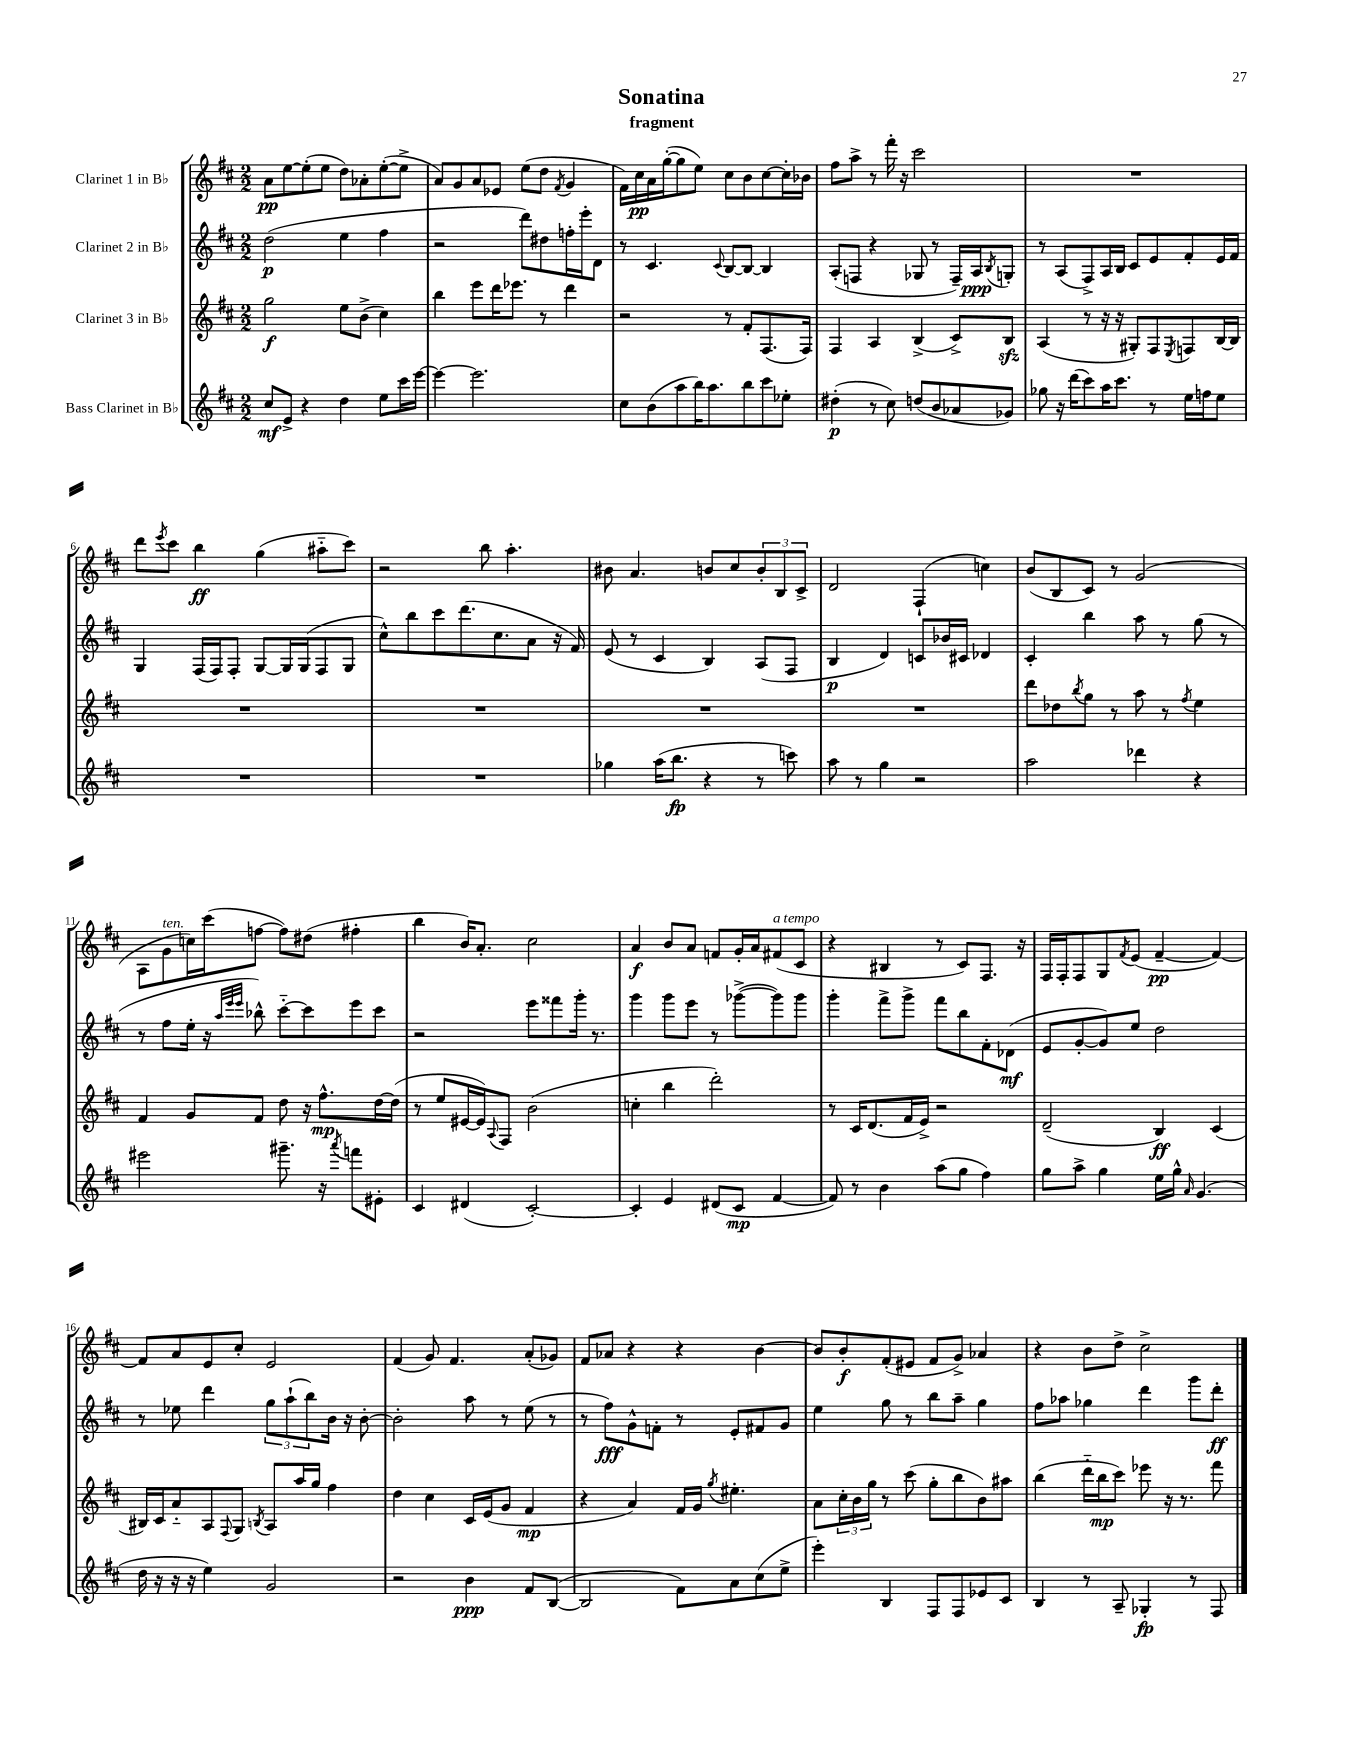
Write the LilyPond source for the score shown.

\header { title = "Sonatina" subtitle = "fragment" }
<<
\new StaffGroup <<
\new Staff = "s0" \with { instrumentName = "Clarinet 1 in Bb" } {
    \clef treble \key d \major \numericTimeSignature \time 2/2
    a'8\pp e''8~ e''8-.( e''8 d''8) aes'8-. e''8~-.( e''8-> |
    a'8) g'8 a'8 ees'8 e''8( d''8 \acciaccatura { fis'8 } g'4 |
    fis'16) cis''16\pp a'16 g''16~-.( g''8 e''8) cis''8 b'8 cis''8~ cis''16-. bes'16 |
    fis''8 a''8-> r8 fis'''16-. r16 cis'''2 |
    R1 |
    d'''8 \acciaccatura { e'''8 } cis'''8 b''4\ff g''4( ais''8-_ cis'''8) |
    r2 b''8 a''4.-. |
    bis'8 a'4. b'8 cis''8 \tuplet 3/2 { b'8-. b8 cis'8-> } |
    d'2 fis4-!( c''4) |
    b'8( b8 cis'8) r8 g'2( |
    a8 g'8^\markup { \italic "ten." } c''16) cis'''16( f''8~ f''8) dis''8( fis''4-. |
    b''4 b'16) a'8.-. cis''2 |
    a'4\f b'8 a'8 f'8 g'16-. a'16 fis'8^\markup { \italic "a tempo" }( cis'8 |
    r4 bis4 r8 cis'8) fis8. r16 |
    fis16 fis16-. fis8 g8 \acciaccatura { fis'8 } e'8( fis'4~--\pp fis'4~) |
    fis'8 a'8 e'8 cis''8-. e'2 |
    fis'4( g'8) fis'4. a'8-.( ges'8) |
    fis'8 aes'8 r4 r4 b'4~ |
    b'8 b'8-.\f fis'8-.( eis'8 fis'8 g'8->) aes'4 |
    r4 b'8 d''8-> cis''2-> \bar "|." |
}
\new Staff = "s1" \with { instrumentName = "Clarinet 2 in Bb" } {
    \clef treble \key d \major \numericTimeSignature \time 2/2
    d''2\p( e''4 fis''4 |
    r2 d'''8) dis''8 f''16-. e'''16-. d'8 |
    r8 cis'4. \appoggiatura { cis'8 } b8~ b8~ b4 |
    a8-.( f8 r4 ges8 r8 f16--) a16\ppp \acciaccatura { b8 } g8-. |
    r8 a8( fis8->) a16 b16 cis'8 e'8 fis'8-. e'16 fis'16 |
    g4 fis16( fis16) fis8-. g8~ g16 g16( fis8 g8 |
    cis''8-^) b''8 cis'''8 d'''8.( cis''8. a'8 r16 fis'16) |
    e'8( r8 cis'4 b4) a8( fis8 |
    b4\p d'4) c'8 bes'16 cis'16 des'4 |
    cis'4-. b''4 a''8 r8 g''8( r8 |
    r8 fis''8 e''16-. r16 \grace { a''32 e'''32 e'''32 } bes''8-^) cis'''8~-_ cis'''8 e'''8 cis'''8 |
    r2 e'''8 fisis'''8 g'''16-. r8. |
    g'''4 g'''8 e'''8 r8 ges'''8~->( ges'''8) ges'''8 |
    g'''4-. fis'''8-> g'''8-> fis'''8 b''8 fis'8-. des'8\mf( |
    e'8 g'8~-. g'8) e''8 d''2 |
    r8 ees''8 d'''4 \tuplet 3/2 { g''8 a''8-!( b''8) } b'16 r16 b'8~-. |
    b'2-. a''8 r8 e''8( r8 |
    r8 fis''8\fff) g'8-^ f'8-. r8 e'8-. fis'8 g'8 |
    e''4 g''8 r8 b''8 a''8-- g''4 |
    fis''8 aes''8 ges''4 d'''4 g'''8 d'''8-.\ff \bar "|." |
}
\new Staff = "s2" \with { instrumentName = "Clarinet 3 in Bb" } {
    \clef treble \key d \major \numericTimeSignature \time 2/2
    g''2\f e''8 b'8->( cis''4) |
    b''4 e'''8 d'''16 ees'''8. r8 d'''4 |
    r2 r8 fis'8-. fis8.( fis16) |
    fis4 a4 b4->( cis'8->) b8\sfz |
    a4( r8 r16 r16 gis8-.) fis8 \acciaccatura { e8 } f8 b16~ b16 |
    R1 |
    R1 |
    R1 |
    R1 |
    d'''8 des''8 \acciaccatura { b''8 } g''8 r8 a''8 r8 \acciaccatura { fis''8 } e''4 |
    fis'4 g'8 fis'8 d''8 r16 fis''8.-^\mp d''16~ d''16( |
    r8 e''8 eis'16~ eis'16) \appoggiatura { a8 } fis8 b'2( |
    c''4-. b''4 d'''2-.) |
    r8 cis'16 d'8.( fis'16 e'16->) r2 |
    d'2--( b4\ff) cis'4( |
    bis16) cis'16 a'8-_ a8 \appoggiatura { fis8 } g8 \acciaccatura { b8 } a8 a''16 g''16 fis''4 |
    d''4 cis''4 cis'16 e'16( g'8 fis'4\mp |
    r4 a'4) fis'16 g'16 \acciaccatura { g''8 } eis''4.-. |
    a'8 \tuplet 3/2 { cis''16-. b'16 g''16 } r8 cis'''8( g''8-. b''8 b'8) ais''8 |
    b''4( d'''16-_ b''16\mp cis'''8) ees'''8 r16 r8. fis'''8 \bar "|." |
}
\new Staff = "s3" \with { instrumentName = "Bass Clarinet in Bb" } {
    \clef treble \key d \major \numericTimeSignature \time 2/2
    cis''8\mf e'8-> r4 d''4 e''8 cis'''16 e'''16~ |
    e'''4~ e'''2. |
    cis''8 b'8( a''8 b''16) a''8. b''8 cis'''8 ees''8-. |
    dis''4-.\p( r8 cis''8) d''8( b'8 aes'8 ges'8) |
    ges''8 r16 d'''16( cis'''8) a''16 cis'''8. r8 e''16 f''16 e''8 |
    R1 |
    R1 |
    ges''4 a''16( b''8.\fp r4 r8 c'''8) |
    a''8 r8 g''4 r2 |
    a''2 des'''4 r4 |
    eis'''2 gis'''8.-- r16 \acciaccatura { a'''8 } f'''8 eis'8-. |
    cis'4 dis'4( cis'2~-.) |
    cis'4-. e'4 dis'8( cis'8\mp fis'4~ |
    fis'8) r8 b'4 a''8( g''8 fis''4) |
    g''8 a''8-> g''4 e''16 g''16-^ \grace { a'16 } g'4.( |
    d''16 r16 r16 r16 e''4) g'2 |
    r2 b'4\ppp fis'8 b8~( |
    b2 fis'8) a'8 cis''8( e''8-> |
    e'''4-.) b4 fis8 fis8 ees'8 cis'8 |
    b4 r8 a8-- ges4-.\fp r8 fis8 \bar "|." |
}
>>
>>
